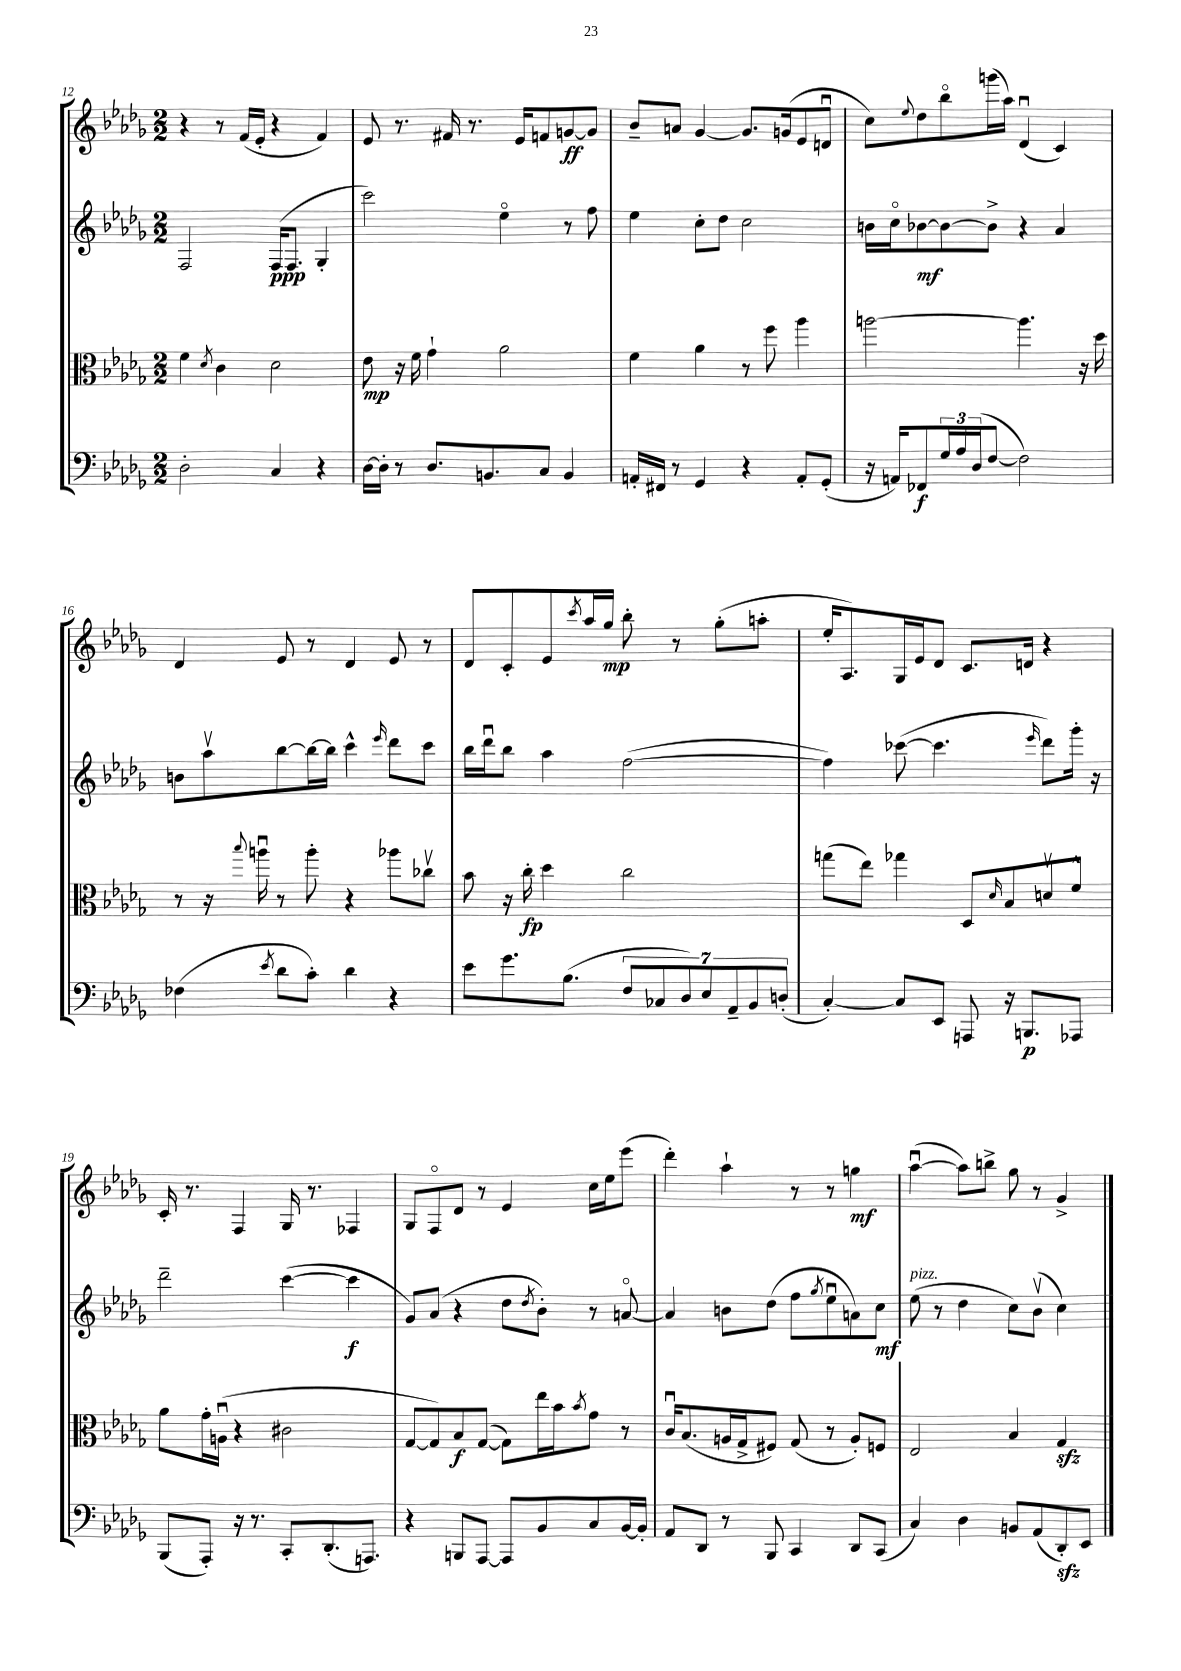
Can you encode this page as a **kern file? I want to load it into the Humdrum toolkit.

**kern	**dynam	**kern	**dynam	**kern	**dynam	**kern	**dynam
*part4	*part4	*part3	*part3	*part2	*part2	*part1	*part1
*staff4	*staff4	*staff3	*staff3	*staff2	*staff2	*staff1	*staff1
*clefF4	*	*clefC3	*	*clefG2	*	*clefG2	*
*k[b-e-a-d-g-]	*	*k[b-e-a-d-g-]	*	*k[b-e-a-d-g-]	*	*k[b-e-a-d-g-]	*
*M2/2	*	*M2/2	*	*M2/2	*	*M2/2	*
=12	=12	=12	=12	=12	=12	=12	=12
2D-'\	.	4f\	.	2F/	.	4r	.
.	.	8qd-/	.	.	.	.	.
.	.	4c\	.	.	.	8r	.
.	.	.	.	.	.	(16f/LL	.
.	.	.	.	.	.	16e-'/JJ	.
4C/	.	2d-\	.	(16F/KL	ppp	4r	.
.	.	.	.	8.F/J	.	.	.
4r	.	.	.	4G-'/	.	4f/)	.
=13	=13	=13	=13	=13	=13	=13	=13
[16D-\LL	.	8e-\	mp	2ccc\)	.	8e-/	.
16D-'\JJ]	.	.	.	.	.	.	.
8r	.	16r	.	.	.	8.r	.
.	.	16f\	.	.	.	.	.
8.D-/L	.	4g-`\	.	.	.	.	.
.	.	.	.	.	.	16f#X/	.
.	.	.	.	.	.	8.r	.
8.BBn/	.	.	.	.	.	.	.
.	.	2a-\	.	4ee-\	.	.	.
.	.	.	.	.	.	16e-/KL	.
8C/J	.	.	.	.	.	8fn/	.
4BB/	.	.	.	8r	.	[8gn/	ff
.	.	.	.	8ff\	.	8g/J]	.
=14	=14	=14	=14	=14	=14	=14	=14
16AAn'/LL	.	4f\	.	4ee-\	.	8b-~/L	.
16FF#X/JJ	.	.	.	.	.	.	.
8r	.	.	.	.	.	8an/J	.
4GG-/	.	4a-\	.	8cc'\L	.	[4g-/	.
.	.	.	.	8dd-\J	.	.	.
4r	.	8r	.	2cc\	.	8.g-/L]	.
.	.	8ff\	.	.	.	.	.
.	.	.	.	.	.	(16gn/k	.
8AA'/L	.	4aa-\	.	.	.	8e-/	.
(8GG-'/J	.	.	.	.	.	8dnu/J	.
=15	=15	=15	=15	=15	=15	=15	=15
16r	.	[2aan\	.	16bn\LL	.	8cc\L)	.
16AAn/KL)	.	.	.	16cc\J	.	.	.
.	.	.	.	.	.	8qqee-/	.
8FF-X/	f	.	.	[8b-X\	mf	8dd-\	.
24G-/L	.	.	.	8b-\_	.	8bb-\	.
24A-/	.	.	.	.	.	.	.
(24D-/J	.	.	.	.	.	.	.
[8F/J	.	.	.	8b-^\J]	.	(16gggn\L	.
.	.	.	.	.	.	16aa-\JJ)	.
2F\])	.	4.aa\]	.	4r	.	(4d-u/	.
.	.	.	.	4a-/	.	4c/)	.
.	.	16r	.	.	.	.	.
.	.	16dd-\	.	.	.	.	.
!!LO:LB:g=z
=16	=16	=16	=16	=16	=16	=16	=16
(4F-X\	.	8r	.	8bn\L	.	4d-/	.
.	.	16r	.	8aa-v\	.	.	.
.	.	8qqbb-/	.	.	.	.	.
.	.	16aanu\	.	.	.	.	.
8qe-/	.	.	.	.	.	.	.
8d-\L	.	8r	.	[8bb-\	.	8e-/	.
8c'\J)	.	8aa'\	.	16bb-\L_	.	8r	.
.	.	.	.	16bb-\JJ]	.	.	.
4d-\	.	4r	.	4ccc^^\	.	4d-/	.
.	.	.	.	16qqeee-/	.	.	.
4r	.	8aa-X\L	.	8ddd-\L	.	8e-/	.
.	.	8cc-Xv\J	.	8ccc\J	.	8r	.
=17	=17	=17	=17	=17	=17	=17	=17
8e-\L	.	8b-\	.	16bb-\LL	.	8d-/L	.
.	.	.	.	16ddd-u\J	.	.	.
8.g-\	.	16r	.	8bb-\J	.	8c'/	.
.	.	16cc'\	fp	.	.	.	.
.	.	4dd-\	.	4aa-\	.	8e-/	.
(8.B-\J	.	.	.	.	.	.	.
.	.	.	.	.	.	8qccc/	.
.	.	.	.	.	.	16aa-/L	.
.	.	.	.	.	.	16gg-/JJ	mp
14F/L	.	2cc\	.	([2ff\	.	8bb-'\	.
14C-X/	.	.	.	.	.	.	.
.	.	.	.	.	.	8r	.
14D-/)	.	.	.	.	.	.	.
14E-/	.	.	.	.	.	.	.
.	.	.	.	.	.	(8gg-'\L	.
14AA-~/	.	.	.	.	.	.	.
14BB-/	.	.	.	.	.	.	.
.	.	.	.	.	.	8aan'\J	.
(14Dn'/J	.	.	.	.	.	.	.
=18	=18	=18	=18	=18	=18	=18	=18
[4C'/)	.	(8ggn\L	.	4ff\])	.	16ee-'/KL	.
.	.	.	.	.	.	8.A-/)	.
.	.	8ee-\J)	.	.	.	.	.
8C/L]	.	4gg-X\	.	([8ccc-X\	.	16G-/L	.
.	.	.	.	.	.	16e-/J	.
8EE-/J	.	.	.	4.ccc-\]	.	8d-/J	.
8AAAn/	.	8D-/L	.	.	.	8.c/L	.
.	.	16qqd-/	.	.	.	.	.
16r	.	8B-/	.	.	.	.	.
8.BBBn/L	p	.	.	.	.	16dn/Jk	.
.	.	.	.	16qqeee-/	.	.	.
.	.	8dnv/	.	8ddd-\L)	.	4r	.
8AAA-X/J	.	8f^^/J	.	16ggg-'\Jk	.	.	.
.	.	.	.	16r	.	.	.
!!LO:LB:g=z
=19	=19	=19	=19	=19	=19	=19	=19
(8BBB-/L	.	8a-\L	.	2ddd-~\	.	16c'/	.
.	.	.	.	.	.	8.r	.
8AAA-'/J)	.	16g-'\L	.	.	.	.	.
.	.	(16Anu\JJ	.	.	.	.	.
16r	.	4r	.	.	.	4F/	.
8.r	.	.	.	.	.	.	.
8CC'/L	.	2c#X\	.	([4ccc\	.	16G-/	.
.	.	.	.	.	.	8.r	.
(8.DD-'/	.	.	.	.	.	.	.
.	.	.	.	4ccc\]	f	4F-X/	.
8.AAAn/J)	.	.	.	.	.	.	.
=20	=20	=20	=20	=20	=20	=20	=20
4r	.	[8G-/L	.	8g-/L)	.	8G-/L	.
.	.	8G-/])	.	(8a-/J	.	8F/	.
8BBBn/L	.	8B-/	f	4r	.	8d-/J	.
[8AAA-/J	.	([8G-/J	.	.	.	8r	.
8AAA-/L]	.	8G-\L])	.	8dd-\L	.	4e-/	.
.	.	.	.	8qdd-/	.	.	.
8BB-/	.	16ee-\L	.	8b-'\J)	.	.	.
.	.	16b-\J	.	.	.	.	.
.	.	8qb-/	.	.	.	.	.
8C/	.	8g-\J	.	8r	.	16cc\LL	.
.	.	.	.	.	.	16ee-\J	.
[16BB-/L	.	8r	.	[8an/	.	(8eee-\J	.
16BB-'/JJ]	.	.	.	.	.	.	.
=21	=21	=21	=21	=21	=21	=21	=21
8AA-/L	.	16cu/KL	.	4a/]	.	4ddd-'\)	.
.	.	(8.B-/	.	.	.	.	.
8DD-/J	.	.	.	.	.	.	.
8r	.	16An/L	.	8bn\L	.	4aa-`\	.
.	.	16G-^/J	.	.	.	.	.
8BBB-/	.	8F#X/J)	.	(8dd-\J	.	.	.
4CC/	.	(8G-/	.	8ff\L	.	8r	.
.	.	.	.	8qgg-/	.	.	.
.	.	8r	.	8ee-u\	.	8r	.
8DD-/L	.	8A'/L)	.	8an\)	.	4ggn\	mf
(8CC/J	.	8Fn/J	.	8cc\J	mf	.	.
=22	=22	=22	=22	=22	=22	=22	=22
!	!	!	!	!LO:TX:a:i:t=pizz.	!	!	!
4C/)	.	2E-/	.	(8ee-\	.	([4aa-u\	.
.	.	.	.	8r	.	.	.
4D-\	.	.	.	4dd-\	.	8aa-\L])	.
.	.	.	.	.	.	8bbn^\J	.
8BBn/L	.	4B-/	.	8cc\L)	.	8gg-\	.
(8AA-/	.	.	.	(8b-v\J	.	8r	.
8DD-zz'/)	.	4G-zz/	.	4cc\)	.	4g-^/	.
8EE-/J	.	.	.	.	.	.	.
==	==	==	==	==	==	==	==
*-	*-	*-	*-	*-	*-	*-	*-
